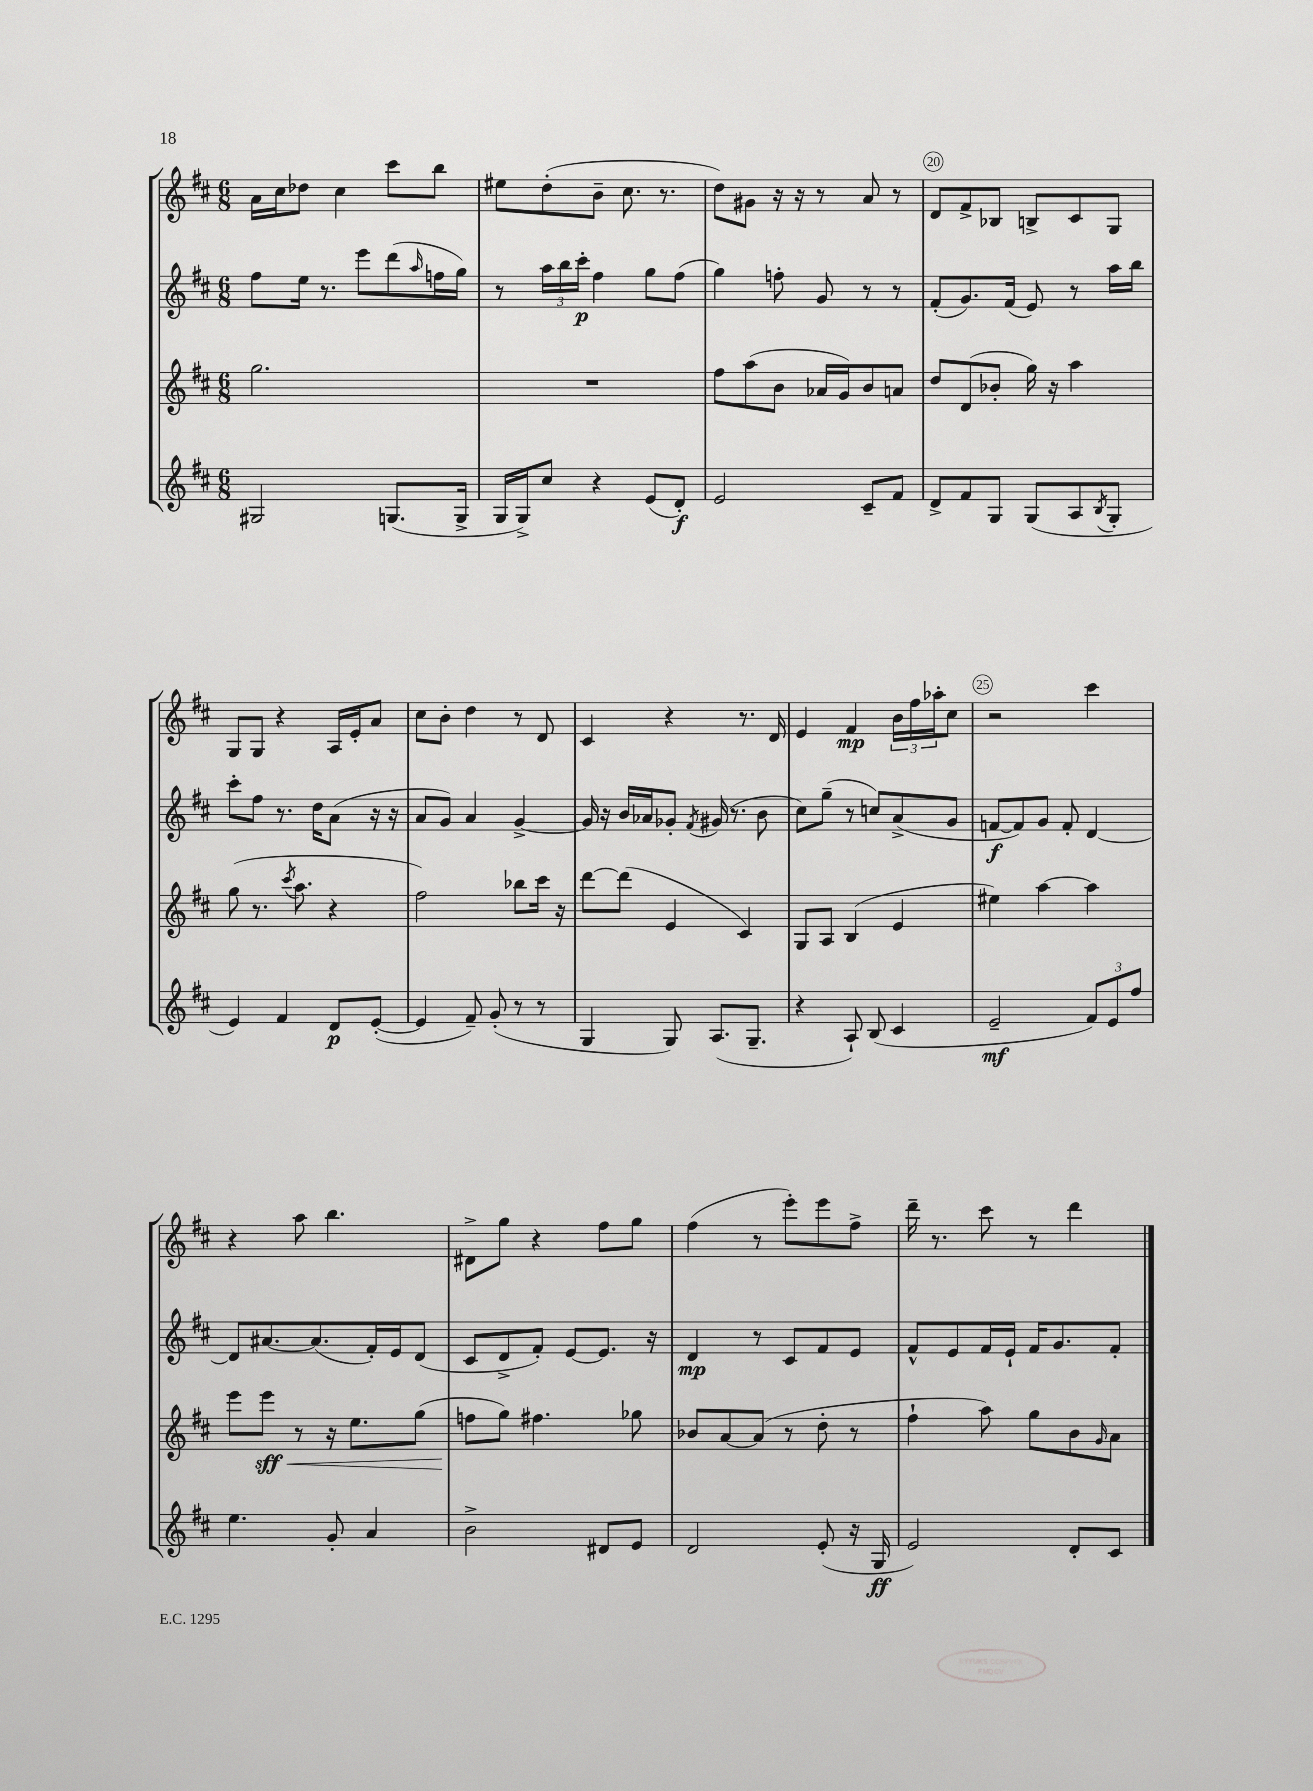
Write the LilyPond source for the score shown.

<<
\new StaffGroup <<
\new Staff = "s0" {
    \clef treble \key d \major \numericTimeSignature \time 6/8
    a'16 cis''16 des''8 cis''4 cis'''8 b''8 |
    eis''8 d''8-.( b'8-- cis''8. r8. |
    d''8) gis'8 r16 r16 r8 a'8 r8 |
    d'8 fis'8-> bes8 b8-> cis'8 g8 |
    g8 g8 r4 a16 e'16-. a'8 |
    cis''8 b'8-. d''4 r8 d'8 |
    cis'4 r4 r8. d'16 |
    e'4 fis'4\mp \tuplet 3/2 { b'16 fis''16 aes''16-. } cis''8 |
    r2 cis'''4 |
    r4 a''8 b''4. |
    dis'8-> g''8 r4 fis''8 g''8 |
    fis''4( r8 e'''8-.) e'''8 fis''8-> |
    d'''16-- r8. cis'''8 r8 d'''4 \bar "|." |
}
\new Staff = "s1" {
    \clef treble \key d \major \numericTimeSignature \time 6/8
    fis''8 e''16 r8. e'''8 d'''8( \grace { a''16 } f''16 g''16) |
    r8 \tuplet 3/2 { a''16 b''16 cis'''16-.\p } fis''4 g''8 fis''8( |
    g''4) f''8-. g'8 r8 r8 |
    fis'8-.( g'8.) fis'16( e'8) r8 a''16 b''16 |
    cis'''8-. fis''8 r8. d''16 a'8( r16 r16 |
    a'8 g'8) a'4 g'4~-> |
    g'16 r16 b'16 aes'16 ges'8-. \acciaccatura { fis'8 } gis'16( r8. b'8 |
    cis''8) g''8--( r8 c''8) a'8->( g'8 |
    f'8~\f f'8) g'8 f'8-. d'4~ |
    d'8 ais'8.~ ais'8.( fis'16-.) e'16 d'8( |
    cis'8 d'8-> fis'8-.) e'8~ e'8. r16 |
    d'4\mp r8 cis'8 fis'8 e'8 |
    fis'8-^ e'8 fis'16 e'16-! fis'16 g'8. fis'8-. \bar "|." |
}
\new Staff = "s2" {
    \clef treble \key d \major \numericTimeSignature \time 6/8
    g''2. |
    R2. |
    fis''8 a''8( b'8 aes'16 g'16) b'8 a'8 |
    d''8 d'8( bes'8-. g''16) r16 a''4 |
    g''8( r8. \acciaccatura { cis'''8 } a''8. r4 |
    fis''2) bes''8 cis'''16 r16 |
    d'''8~ d'''8( e'4 cis'4) |
    g8 a8 b4( e'4 |
    eis''4) a''4~ a''4 |
    e'''8 e'''8\sff\< r8 r16 e''8. g''8( |
    f''8\! g''8) fis''4. ges''8 |
    bes'8 a'8~ a'8( r8 d''8-. r8 |
    fis''4-! a''8) g''8 b'8 \grace { g'16 } a'8 \bar "|." |
}
\new Staff = "s3" {
    \clef treble \key d \major \numericTimeSignature \time 6/8
    gis2 g8.( g16-> |
    g16 g16->) cis''8 r4 e'8( d'8-.\f) |
    e'2 cis'8-- fis'8 |
    d'8-> fis'8 g8 g8( a8 \acciaccatura { b8 } g8-. |
    e'4) fis'4 d'8\p e'8~-.( |
    e'4 fis'8--) g'8-.( r8 r8 |
    g4 g8) a8.( g8.-- |
    r4 a8-!) b8( cis'4 |
    e'2--\mf \tuplet 3/2 { fis'8) e'8 fis''8 } |
    e''4. g'8-. a'4 |
    b'2-> dis'8 e'8 |
    d'2 e'8-.( r16 g16\ff |
    e'2) d'8-. cis'8 \bar "|." |
}
>>
>>
\layout { \context { \Score currentBarNumber = #17 \override BarNumber.break-visibility = ##(#f #t #t) barNumberVisibility = #(every-nth-bar-number-visible 5) \override BarNumber.stencil = #(make-stencil-circler 0.1 0.3 ly:text-interface::print) } }
